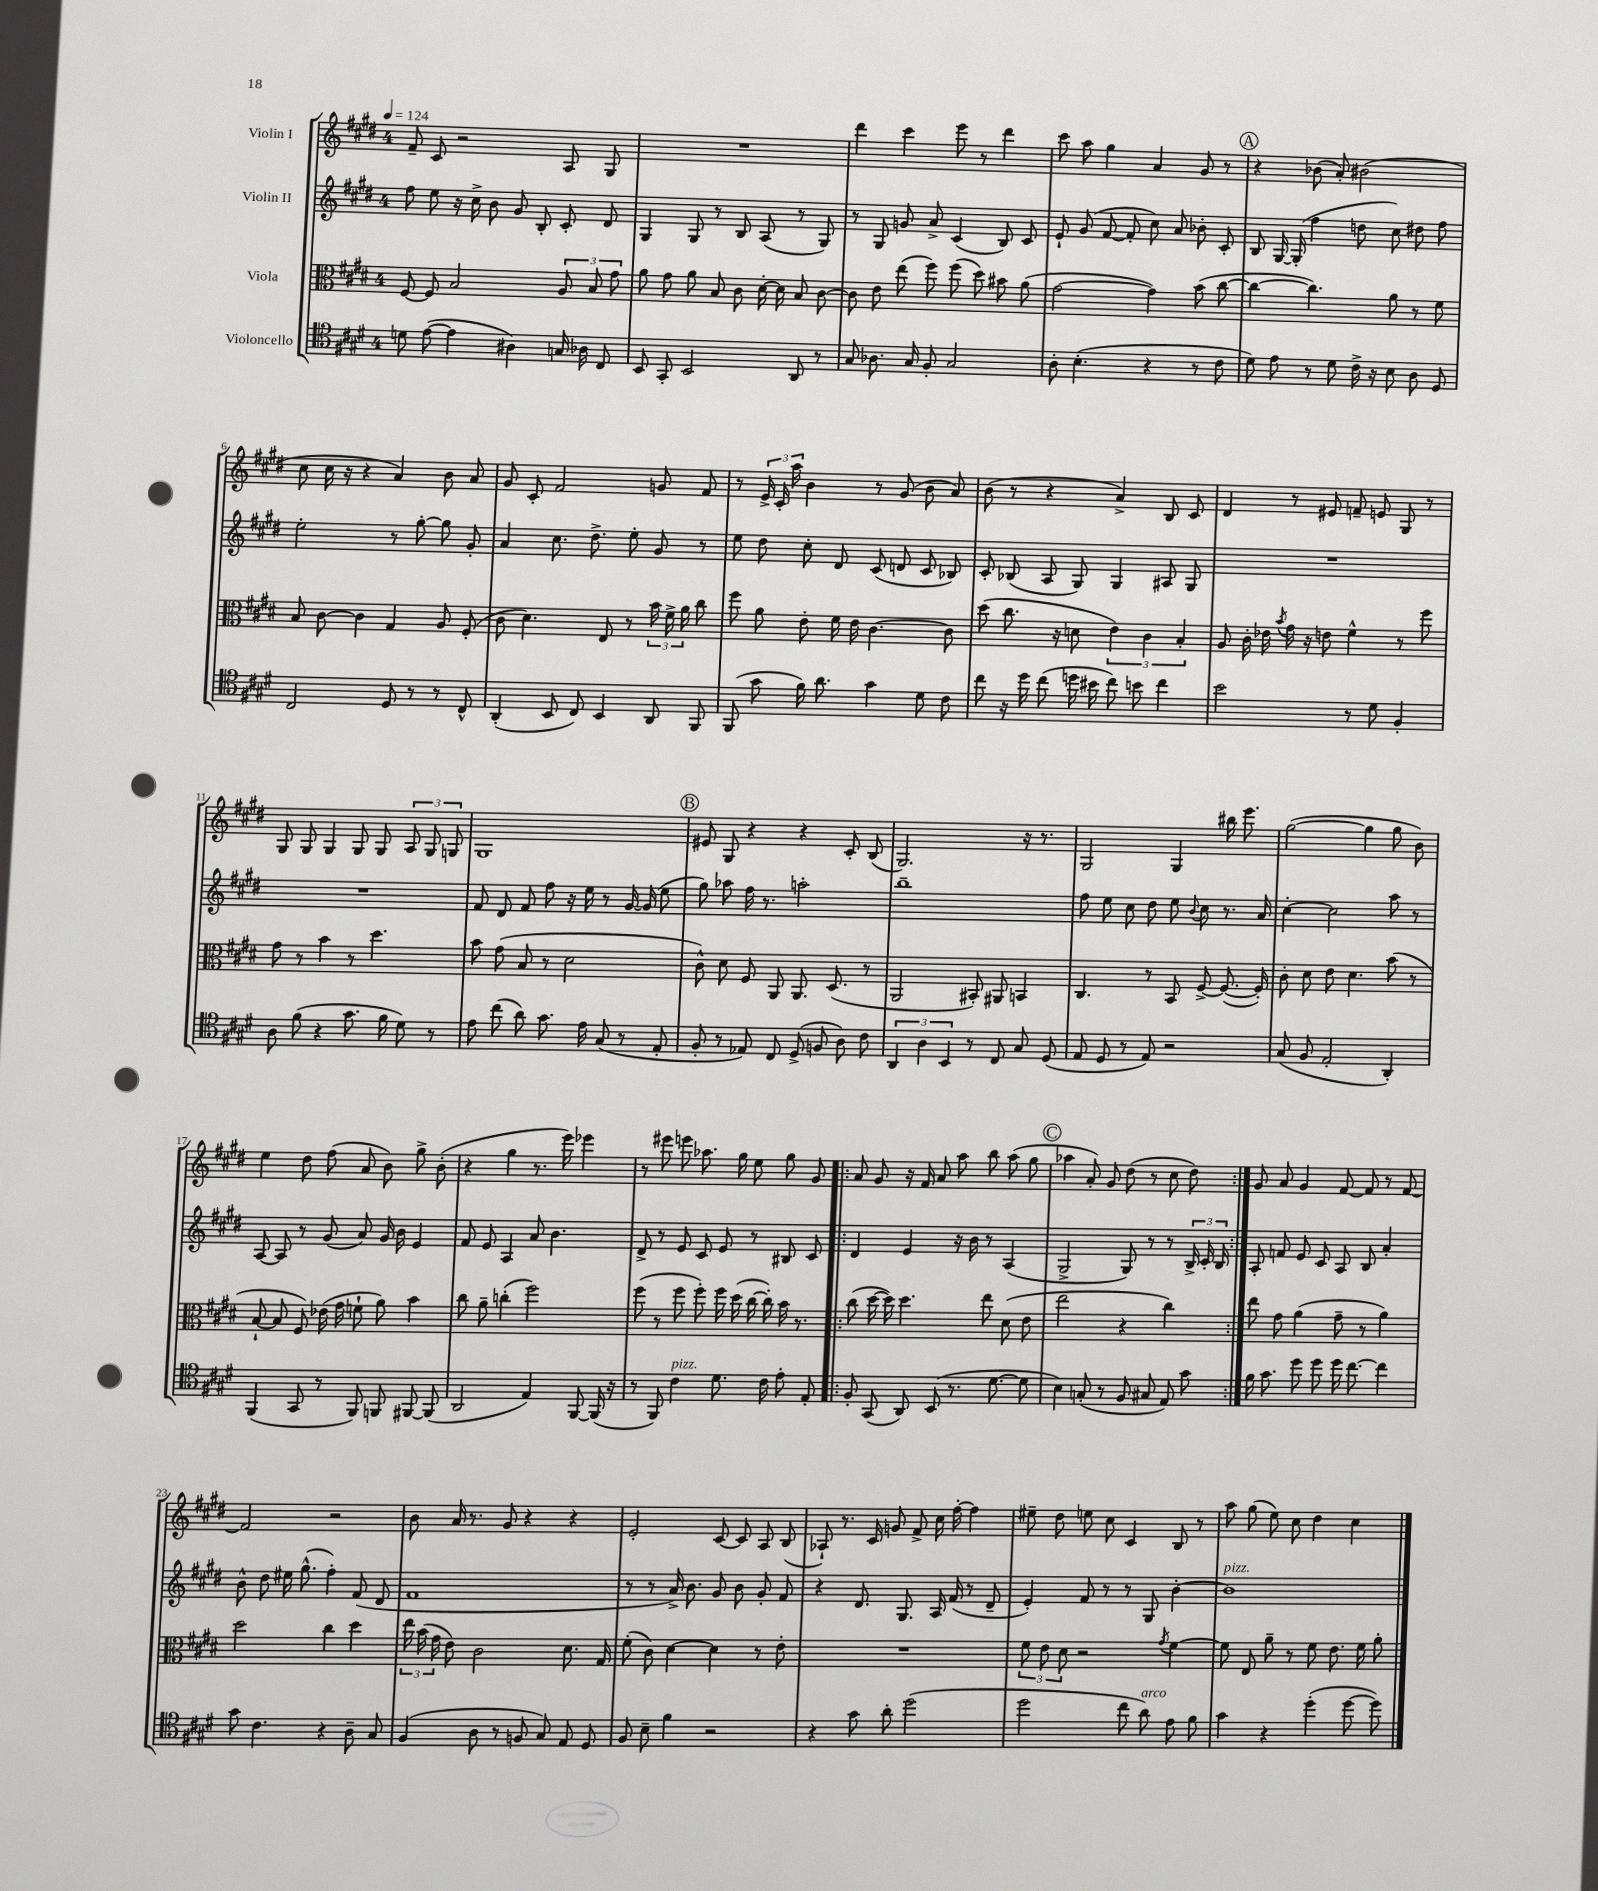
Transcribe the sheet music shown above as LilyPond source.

<<
\new StaffGroup <<
\new Staff = "s0" \with { instrumentName = "Violin I" } {
    \clef treble \key e \major \once \override Staff.TimeSignature.style = #'single-digit \time 4/4 \tempo 4 = 124
    \autoBeamOff fis'8-- cis'8 r2 a8 gis8 |
    R1 |
    dis'''4 cis'''4 e'''8 r8 dis'''4 |
    cis'''8 a''8 gis''4 a'4 gis'8 r8 |
    \mark \markup { \circle "A" } r4 bes'8( a'8-.) bis'2( |
    cis''8 cis''16 r16 r4 a'4) b'8 a'8 |
    gis'8 cis'8-. fis'2 g'8 fis'8 |
    r8 \tuplet 3/2 { e'16-> cis'16-. a''16 } b'4 r8 gis'8( b'8 a'8) |
    b'8( r8 r4 a'4->) b8 cis'8 |
    dis'4 r8 eis'8 f'8-- e'8 gis8 r8 |
    gis8 gis8 gis4 gis8 gis8 \tuplet 3/2 { a8 gis8 g8 } |
    gis1 |
    \mark \markup { \circle "B" } eis'8 gis8 r4 r4 cis'8-. b8( |
    gis2.) r16 r8. |
    gis2 gis4 bis''16 e'''8. |
    gis''2~( gis''4 gis''8 b'8) |
    e''4 dis''8 fis''8( a'8 b'8) gis''8-> b'8-.( |
    r4 gis''4 r8. e'''16) ees'''4 |
    r8 eis'''8 e'''8 aes''8. gis''16 e''8 gis''8 gis'8 |
    \repeat volta 2 { a'8 gis'8 r16 fis'16 a'8 a''8 b''8 a''8( gis''8 |
    \mark \markup { \circle "C" } aes''4 a'8-.) gis'8 dis''8( r8 cis''8 dis''8) | }
    gis'8 a'8 gis'4 fis'8~ fis'8 r8 fis'8~ |
    fis'2 r2 |
    b'8 a'16 r8. gis'8 r4 r4 |
    e'2-. cis'8~ cis'8 a8 b8( |
    aes8-!) r8. cis'16 g'8 fis'8-> cis''16 fis''16~-. fis''4 |
    eis''8-- dis''8 e''8 cis''8 cis'4 b8 r8 |
    a''8 gis''8( e''8) cis''8 dis''4 cis''4 \bar "|." |
}
\new Staff = "s1" \with { instrumentName = "Violin II" } {
    \clef treble \key e \major \once \override Staff.TimeSignature.style = #'single-digit \time 4/4
    \autoBeamOff fis''8 e''8 r16 cis''16-> b'8 gis'8 b8-. cis'8-. dis'8 |
    gis4 gis8 r8 b8 a8( r8 gis8) |
    r8 gis8 g'8 a'8-> cis'4( b8) cis'8 |
    e'8-! gis'8( fis'8~ fis'8-. cis''8) a'8 bes'8-. cis'8-. |
    \mark \markup { \circle "A" } b8 gis16~ gis16-.( fis''4 d''8 cis''8) dis''8 fis''8 |
    e''2-. r8 gis''8~-. gis''8 gis'8-. |
    a'4 cis''8. dis''8.-> e''8-. gis'8 r8 |
    e''8 dis''8 cis''8-. dis'8 cis'8( d'8 cis'8 bes8) |
    cis'8-. bes8( a8 gis8) gis4 ais8 gis8 |
    R1 |
    R1 |
    fis'8 dis'8 fis'8 fis''8 r16 e''16 r8 gis'16~ gis'16( e''8 |
    \mark \markup { \circle "B" } gis''8) aes''8 fis''16 r8. a''2-. |
    b''1-- |
    fis''8 e''8 cis''8 dis''8 e''8 \appoggiatura { b'8 } cis''8 r8. a'16 |
    cis''4~-. cis''2 a''8 r8 |
    a8~ a8 r8 gis'8( a'8) gis'16 b'16 e'4 |
    fis'8 e'8 a4 a'8 b'4. |
    dis'8-> r8 e'8 cis'8 e'8 r8 bis8 cis'8 |
    \repeat volta 2 { dis'4 e'4 r16 b'16 r8 a4( |
    \mark \markup { \circle "C" } gis2-> gis8) r8 r8 \tuplet 3/2 { b16-> cis'16-. b16 } | }
    a8-. f'8 e'8 cis'8 a8 b8 a'4-. |
    b'8-^ dis''8 eis''16 gis''8.-^( fis''4-.) fis'8( dis'8 |
    fis'1 |
    r8 r8 a'16->) b'8. gis'8 b'8 gis'8-. fis'8 |
    r4 dis'8. gis8. a16 fis'16( r8 dis'8-- |
    e'4-.) fis'8 r8 r8 gis8 b'4~-. |
    b'1^\markup { \italic "pizz." } \bar "|." |
}
\new Staff = "s2" \with { instrumentName = "Viola" } {
    \clef alto \key e \major \once \override Staff.TimeSignature.style = #'single-digit \time 4/4
    \autoBeamOff fis8~ fis8 b2 \tuplet 3/2 { a8 b8 gis'8 } |
    a'8 gis'8 a'8 b8 cis'8 dis'16~-. dis'16 b8 cis'8~ |
    cis'8 e'8 e''8( fis''8) fis''8( dis''8) bis'8 a'8( |
    gis'2~ gis'4) b'8( cis''8~ |
    \mark \markup { \circle "A" } cis''4~ cis''4.) a'8 r8 fis'8 |
    b8 cis'8~ cis'4 gis4 a8 fis8-.( |
    cis'8 dis'4.) e8 r8 \tuplet 3/2 { b'16 fis'16-> a'16 } cis''8 |
    fis''8 a'8 e'8-. fis'16 e'16 cis'4.~ cis'8 |
    dis''8( cis''8. r16 d'8 \tuplet 3/2 { e'4) cis'4 b4-. } |
    a8 cis'16-. ees'16 \acciaccatura { b'8 } gis'16 r16 e'8 fis'4-^ r8 fis''8 |
    gis'8 r8 b'4 r8 dis''4. |
    b'8 gis'8( b8 r8 dis'2 |
    \mark \markup { \circle "B" } cis'8-^) dis'8 fis8 a,8 a,8. dis8.( r8 |
    a,2 bis,8-.) ais,8 b,4 |
    cis4. r8 b,8 fis8~-> fis8.~( fis16-.) |
    cis'8-. dis'8 e'8 dis'4. b'8( r8 |
    b8~-! b8 fis8) ees'16( gis'16 f'8-! a'8) b'4 |
    cis''8 a'8-- c''4-.( fis''2) |
    fis''8( r8 fis''8 fis''8-.) fis''16 dis''16( cis''16~ cis''16-.) b'16 r8. |
    \repeat volta 2 { cis''8( dis''16~ dis''16) dis''4. e''8 dis'8( e'8 |
    \mark \markup { \circle "C" } e''2 r4 cis''4) | }
    e''8 gis'8 a'4( gis'8-- r8 a'4) |
    dis''2 cis''4 dis''4 |
    \tuplet 3/2 { e''16 b'16( gis'16 } e'8) cis'2 dis'8. gis16 |
    fis'8-.( cis'8) dis'4~ dis'4 r8 e'8-. |
    R1 |
    \tuplet 3/2 { fis'8 e'8 dis'8 } r2 \acciaccatura { gis'8 } fis'4~ |
    fis'8 e8 a'8-- r8 fis'8 e'8. fis'16 a'8-. \bar "|." |
}
\new Staff = "s3" \with { instrumentName = "Violoncello" } {
    \clef tenor \key e \major \once \override Staff.TimeSignature.style = #'single-digit \time 4/4
    \autoBeamOff d'8 e'8~( e'4 ais4) g16 aes16 cis8 |
    b,8 gis,8-. b,2 a,8 r8 |
    gis8 aes8. gis16 fis8-. gis2 |
    a8-. b4.-.( r4 r8 cis'8 |
    \mark \markup { \circle "A" } dis'8) e'8 r8 dis'8 cis'16-> r16 b8 a8 dis8 |
    cis2 dis8 r8 r8 cis8-^ |
    a,4-.( b,8 cis8) b,4 a,8 fis,8 |
    fis,8( gis'8 fis'16) a'8. gis'4 dis'8 cis'8 |
    cis''8 r16 dis''16 cis''8( d''16 bis'16 cis''8) b'8 cis''4 |
    b'2 r8 dis'8 fis4-. |
    a8 fis'8( r4 gis'8. fis'16 dis'8) r8 |
    e'8 cis''8( a'8) gis'8. e'16 gis8( r8 e8-. |
    \mark \markup { \circle "B" } fis8-. r8 ees8) cis8 dis8->( f8 a8) cis'8 |
    \tuplet 3/2 { a,4 a4 b,4 } r8 cis8 gis8 dis8( |
    e8 dis8 r8 e8) r2 |
    gis8( fis8 e2-. a,4-.) |
    fis,4( gis,8 r8 fis,8) f,8 fis,8~ fis,8( |
    a,2 e4) fis,8~ fis,16( r16 |
    r8 fis,8) cis'4^\markup { \italic "pizz." } dis'8. cis'16 e'8-. e8-. |
    \repeat volta 2 { fis8-. gis,8( a,8) b,8( r8. dis'8.~ dis'8 |
    \mark \markup { \circle "C" } b4) g8-.( r8 fis8 gis8 e8) gis'8 | }
    fis'16 gis'8. dis''8 dis''8 dis''16 cis''8.~ cis''4 |
    gis'8 cis'4. r4 a8-- gis8 |
    fis4( a8 r8 f8 gis8) e8 dis8 |
    fis8 b8-- fis'4 r2 |
    r4 gis'8 a'8-. dis''2( |
    dis''2 cis''8 a'8^\markup { \italic "arco" }) e'8 fis'8 |
    gis'4 r4 dis''4-.( dis''8~ dis''8) \bar "|." |
}
>>
>>
